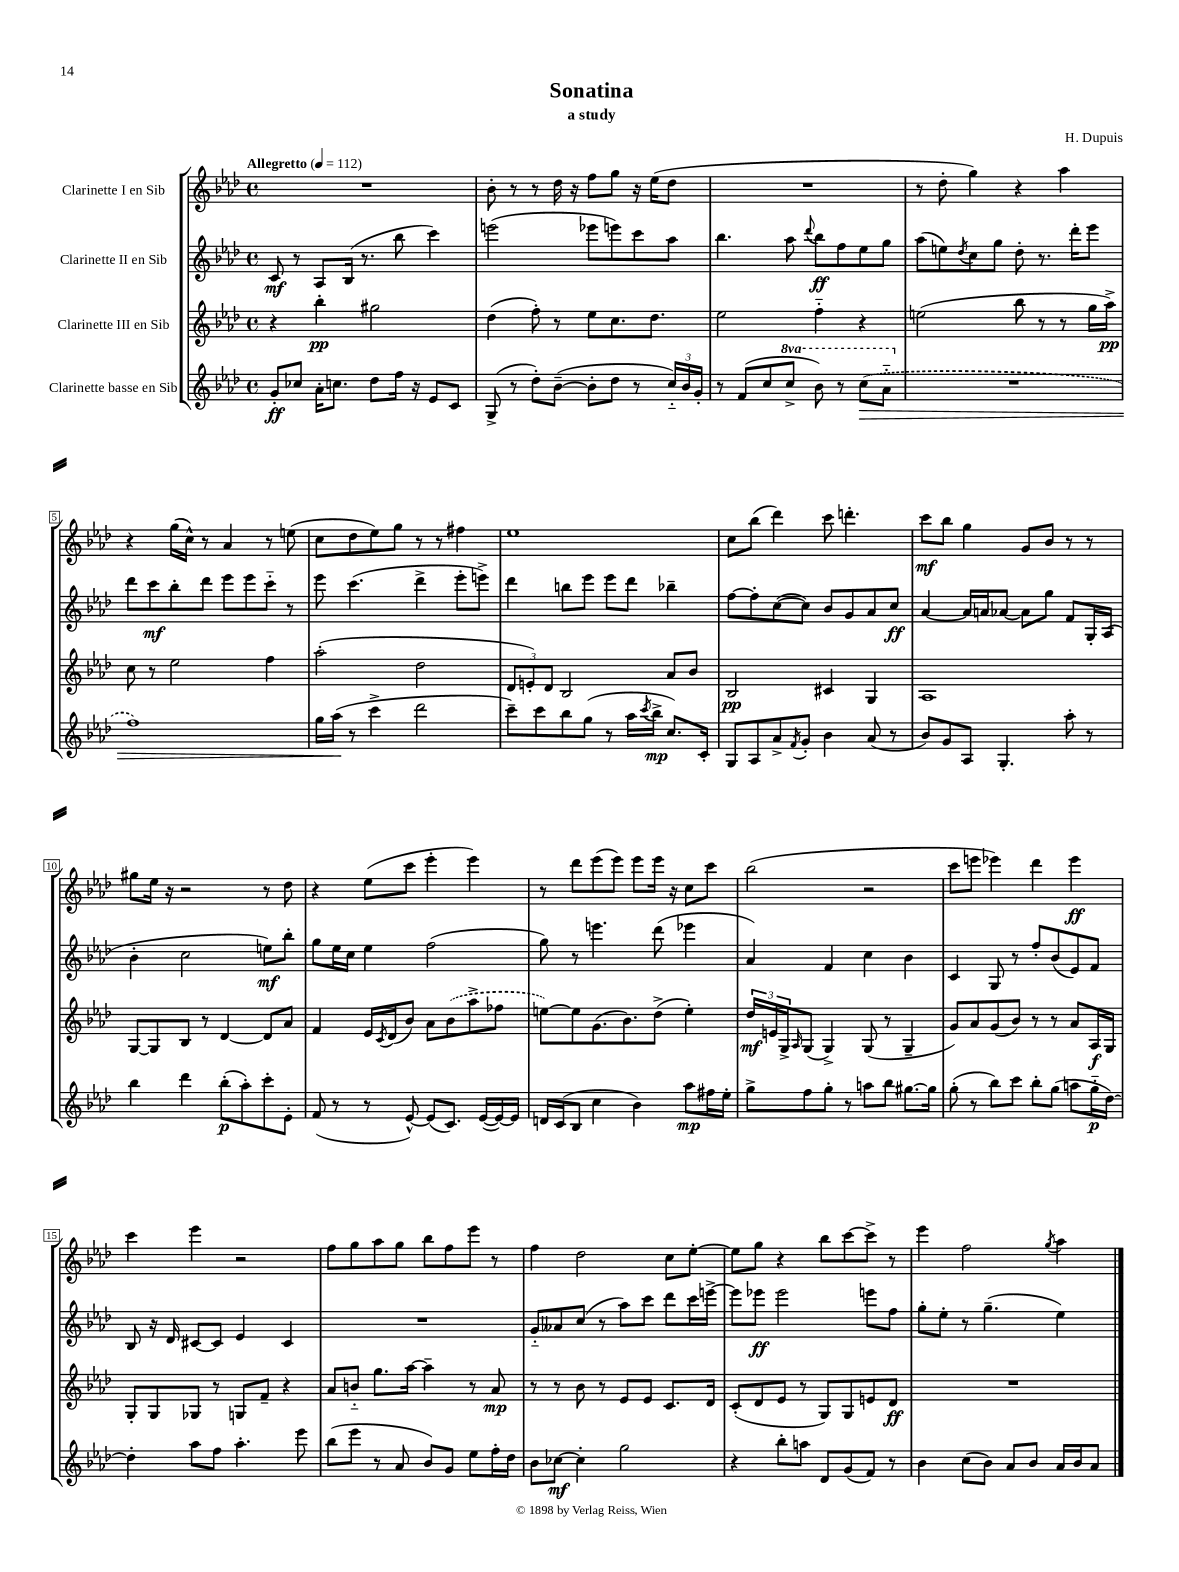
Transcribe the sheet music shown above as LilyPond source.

\header { title = "Sonatina" composer = "H. Dupuis" subtitle = "a study" }
<<
\new StaffGroup <<
\new Staff = "s0" \with { instrumentName = "Clarinette I en Sib" } {
    \clef treble \key aes \major \defaultTimeSignature \time 4/4 \tempo "Allegretto" 4 = 112
    R1 |
    bes'8-. r8 r8 des''16 r16 f''8 g''8 r16 ees''16( des''8 |
    R1 |
    r8 des''8-. g''4) r4 aes''4 |
    r4 g''16( c''16-^) r8 aes'4 r8 e''8( |
    c''8 des''8 ees''8) g''8 r8 r8 fis''4 |
    ees''1 |
    c''8 bes''8( des'''4) c'''8 d'''4.-. |
    c'''8\mf bes''8 g''4 g'8 bes'8 r8 r8 |
    gis''8 ees''16 r16 r2 r8 des''8 |
    r4 ees''8( c'''8 ees'''4-. ees'''4) |
    r8 des'''8 ees'''8( ees'''8) ees'''8 ees'''16 r16 c''8 c'''8 |
    bes''2( r2 |
    c'''8 e'''8 ees'''4) des'''4 ees'''4\ff |
    c'''4 ees'''4 r2 |
    f''8 g''8 aes''8 g''8 bes''8 f''8 ees'''8 r8 |
    f''4 des''2 c''8 ees''8~-. |
    ees''8 g''8 r4 bes''8 c'''8~ c'''8-> r8 |
    ees'''4 f''2 \acciaccatura { g''8 } aes''4 \bar "|." |
}
\new Staff = "s1" \with { instrumentName = "Clarinette II en Sib" } {
    \clef treble \key aes \major \defaultTimeSignature \time 4/4
    c'8\mf r8 aes8 bes16( r8. bes''8 c'''4) |
    e'''2( ees'''8 e'''8) c'''8 aes''8 |
    bes''4. aes''8 \appoggiatura { des'''8 } bes''8\ff f''8 ees''8 g''8 |
    aes''8( e''8) \acciaccatura { des''8 } c''8 g''8 des''8-. r8. des'''16-. ees'''8 |
    des'''8 c'''8\mf bes''8-. des'''8 ees'''8 ees'''8 c'''8-_ r8 |
    ees'''8 c'''4.( des'''4-> ees'''8-. e'''8->) |
    des'''4 b''8 ees'''8 ees'''8 des'''8 bes''4-- |
    f''8~ f''8-. c''8~( c''8) bes'8 g'8 aes'8 c''8\ff |
    aes'4~ aes'16 a'16 aes'8~ aes'8 g''8 f'8 g16-. aes16( |
    bes'4-. c''2 e''8\mf) bes''8-. |
    g''8 ees''16 c''16 ees''4 f''2( |
    g''8) r8 e'''4. des'''8( ees'''4 |
    aes'4) f'4 c''4 bes'4 |
    c'4 g8 r8 f''8-. bes'8( ees'8) f'8 |
    bes8 r16 des'16 cis'8~ cis'8 ees'4 cis'4 |
    R1 |
    g'8-_ aeses'8 c''8( r8 aes''8) c'''8 des'''8 c'''16 e'''16~-> |
    e'''8 ees'''8\ff ees'''2 e'''8 f''8 |
    g''8-. ees''8-. r8 g''4.--( ees''4) \bar "|." |
}
\new Staff = "s2" \with { instrumentName = "Clarinette III en Sib" } {
    \clef treble \key aes \major \defaultTimeSignature \time 4/4
    r4 bes''4-.\pp gis''2 |
    des''4( f''8-.) r8 ees''8 c''8. des''8. |
    ees''2 f''4-_ r4 |
    e''2( bes''8 r8 r8 g''16 aes''16->\pp) |
    c''8 r8 ees''2 f''4 |
    aes''2-.( des''2 |
    \tuplet 3/2 { des'8 e'8-.) des'8 } bes2 aes'8 bes'8 |
    bes2\pp cis'4 g4 |
    aes1 |
    g8~ g8 bes8 r8 des'4~ des'8 aes'8 |
    f'4 ees'16 \acciaccatura { c'8 } des'16( bes'8) aes'8 \once \slurDashed bes'8( aes''8-> fes''8 |
    e''8~) e''8 g'8.( bes'8.) des''8->( e''4-.) |
    \tuplet 3/2 { des''16\mf e'16 g16-> } \grace { aes16 } g8( g4->) g8( r8 g4-- |
    g'8) aes'8 g'8( bes'8) r8 r8 aes'8 aes16\f g16 |
    g8-. g8 ges8 r8 g8 f'8-- r4 |
    aes'8 b'8-_ g''8. aes''16~ aes''4-- r8 aes'8\mp |
    r8 r8 bes'8 r8 ees'8 ees'8 c'8. des'16 |
    c'8-.( des'8 ees'8 r8 g8) g8 e'8 des'8\ff |
    R1 \bar "|." |
}
\new Staff = "s3" \with { instrumentName = "Clarinette basse en Sib" } {
    \clef treble \key aes \major \defaultTimeSignature \time 4/4 \set Staff.ottavationMarkups = #ottavation-simple-ordinals
    g'8-.\ff ces''8 aes'16-. c''8. des''8 f''16 r16 ees'8 c'8 |
    g8->( r8 des''8-.) bes'8~--( bes'8-. des''8 r8 \tuplet 3/2 { c''16-_) bes'16 g'16-. } |
    r8 f'8( c''8 \ottava #1 c'''8-> bes''8) r8 \once \slurDashed c'''8\>( aes''8-_ \ottava #0 |
    R1 |
    f''1) |
    g''16 aes''16\!( r8 c'''4-> des'''2 |
    c'''8--) c'''8 bes''8 g''8( r8 aes''16 \acciaccatura { c'''8 } bes''16->\mp c''8.) c'16-. |
    g8 aes8 aes'8-> \acciaccatura { f'8 } g'8-. bes'4 aes'8( r8 |
    bes'8) g'8 aes8 g4.-. aes''8-. r8 |
    bes''4 des'''4 bes''8-.\p( aes''8-.) c'''8-. ees'8-. |
    f'8( r8 r8 ees'8~-^) ees'8( c'8.) ees'16~( ees'16~) ees'16 |
    d'16 c'16( bes8 c''4 bes'4) aes''8\mp fis''16 ees''16-. |
    g''8-> f''8 g''8-. r8 a''8 bes''8 gis''8.~ gis''16 |
    g''8-.( r8 bes''8) c'''8 bes''8-. g''8( a''8 g''16-_\p des''16~) |
    des''4-. aes''8 f''8 aes''4.-. ees'''8 |
    bes''8( ees'''8 r8 aes'8 bes'8) g'8 ees''8 f''16-. des''16 |
    bes'8 ces''8~\mf ces''4-. g''2 |
    r4 bes''8-. a''8 des'8 g'8( f'8) r8 |
    bes'4 c''8( bes'8) aes'8 bes'8 aes'16 bes'16 aes'8 \bar "|." |
}
>>
>>
\layout { \context { \Score \override BarNumber.stencil = #(make-stencil-boxer 0.1 0.3 ly:text-interface::print) } }
